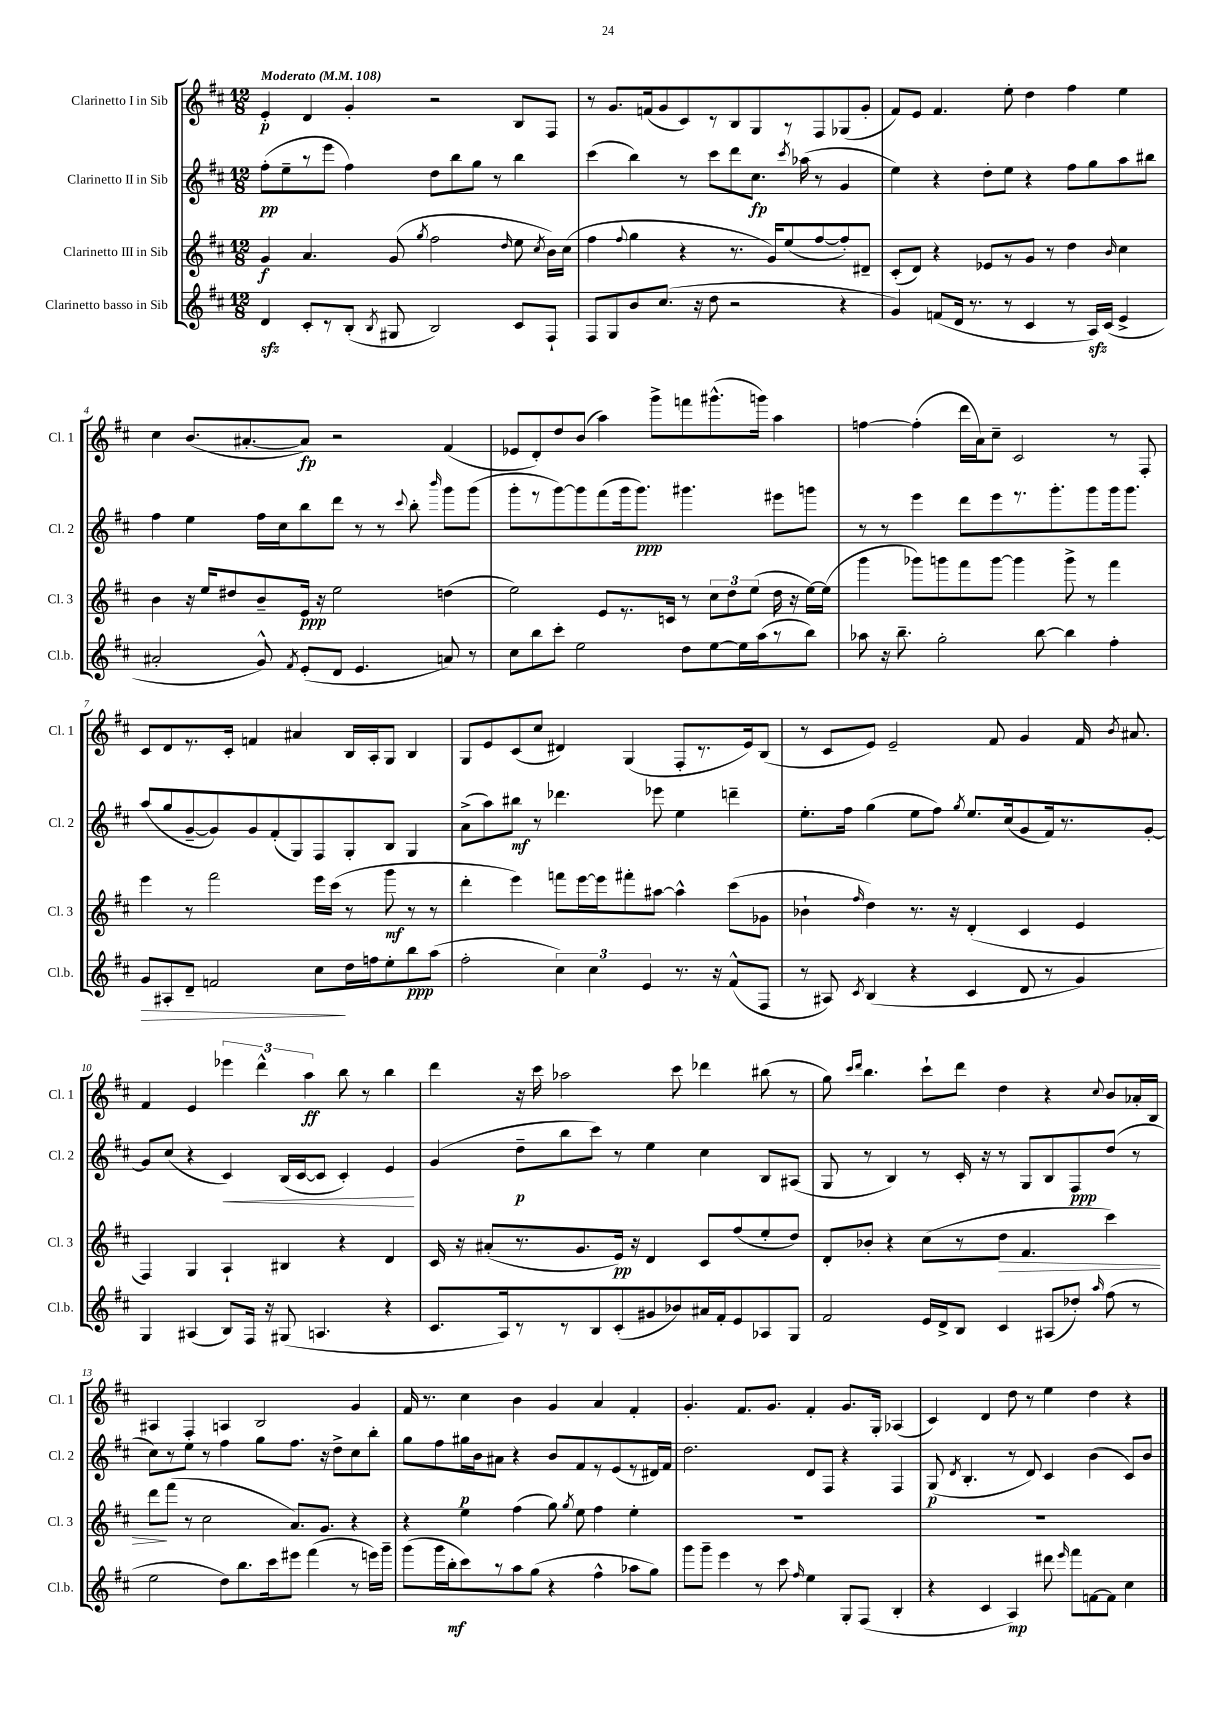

**kern	**dynam	**kern	**dynam	**kern	**dynam	**kern	**dynam
*part4	*part4	*part3	*part3	*part2	*part2	*part1	*part1
*staff4	*staff4	*staff3	*staff3	*staff2	*staff2	*staff1	*staff1
*I"Clarinetto basso in Sib	*	*I"Clarinetto III in Sib	*	*I"Clarinetto II in Sib	*	*I"Clarinetto I in Sib	*
*I'Cl.b.	*	*I'Cl. 3	*	*I'Cl. 2	*	*I'Cl. 1	*
*clefG2	*	*clefG2	*	*clefG2	*	*clefG2	*
*k[f#c#]	*	*k[f#c#]	*	*k[f#c#]	*	*k[f#c#]	*
*M12/8	*	*M12/8	*	*M12/8	*	*M12/8	*
*MM108	*	*MM108	*	*MM108	*	*MM108	*
=1	=1	=1	=1	=1	=1	=1	=1
!	!	!	!	!	!	!LO:TX:a:B:t=Moderato	!
4dzz/	.	4g/	f	(8ff#'\L	pp	4e'/	p
.	.	.	.	8ee~\	.	.	.
8c#'/L	.	4.a/	.	8r	.	4d/	.
8r	.	.	.	8eee\J	.	.	.
(8B'/J	.	.	.	4ff#\)	.	4g'/	.
8qB/	.	.	.	.	.	.	.
8G#X/	.	(8g/	.	.	.	.	.
.	.	8qgg/	.	.	.	.	.
2B/)	.	2ff#\	.	8dd\L	.	2r	.
.	.	.	.	8bb\	.	.	.
.	.	.	.	8gg\J	.	.	.
.	.	.	.	8r	.	.	.
.	.	16qqdd/	.	.	.	.	.
8c#/L	.	8ee\	.	4bb\	.	8B/L	.
.	.	8qcc#/	.	.	.	.	.
8F#`/J	.	16b\LL)	.	.	.	8F#/J	.
.	.	(16cc#\JJ	.	.	.	.	.
=2	=2	=2	=2	=2	=2	=2	=2
8F#/L	.	4ff#\	.	(4ccc#\	.	8r	.
8G/	.	.	.	.	.	8.g/L	.
.	.	8qqff#/	.	.	.	.	.
8b/	.	4gg\	.	4bb\)	.	.	.
.	.	.	.	.	.	(16fn/k	.
(8.cc#/J	.	.	.	.	.	8g/	.
.	.	4r	.	8r	.	8c#/)	.
16r	.	.	.	.	.	.	.
8dd\	.	.	.	8ccc#\L	.	8r	.
2r	.	8.r	.	8ddd\	.	8B/	.
.	.	.	.	8.cc#\J	fp	8G/	.
.	.	16g/KL)	.	.	.	.	.
.	.	(8ee/	.	.	.	8r	.
.	.	.	.	8qccc#/	.	.	.
.	.	.	.	(16aa-X\	.	.	.
.	.	[8ff#/	.	8r	.	8F#/	.
4r	.	8ff#'/])	.	4g/	.	(8G-X/	.
.	.	8d#X~/J	.	.	.	8g'/J	.
=3	=3	=3	=3	=3	=3	=3	=3
4g/)	.	(8c#'/L	.	4ee\)	.	8f#/L)	.
.	.	8d/J)	.	.	.	8e/J	.
(8fn/L	.	4r	.	4r	.	4.f#/	.
16d/Jk	.	.	.	.	.	.	.
8.r	.	.	.	.	.	.	.
.	.	8e-X/L	.	8dd'\L	.	.	.
8r	.	8r	.	8ee\J	.	8ee'\	.
4c#/	.	8g/J	.	4r	.	4dd\	.
.	.	8r	.	.	.	.	.
8r	.	4dd\	.	8ff#\L	.	4ff#\	.
16Azz/LL)	.	.	.	8gg\	.	.	.
(16c#/JJ	.	.	.	.	.	.	.
.	.	16qqb/	.	.	.	.	.
4e^/	.	4cc#\	.	8aa\	.	4ee\	.
.	.	.	.	8bb#X\J	.	.	.
!!LO:LB:g=z
=4	=4	=4	=4	=4	=4	=4	=4
2a#X'/	.	4b\	.	4ff#\	.	4cc#\	.
.	.	16r	.	4ee\	.	(8.b/L	.
.	.	16ee/KL	.	.	.	.	.
.	.	8dd#X/	.	.	.	.	.
.	.	.	.	.	.	[8.a#X'/	.
8g^^/)	.	8b~/	.	16ff#\LL	.	.	.
.	.	.	.	16cc#\J	.	.	.
8qf#/	.	.	.	.	.	.	.
(8e'/L	.	16e/Jk	ppp	8bb\	.	8a#/J])	fp
.	.	16r	.	.	.	.	.
8d/J	.	2ee\	.	8ddd\J	.	2r	.
4.e/	.	.	.	8r	.	.	.
.	.	.	.	8r	.	.	.
.	.	.	.	8qqccc#/	.	.	.
.	.	.	.	8bb'\	.	.	.
.	.	.	.	16qqbbb/	.	.	.
8an/)	.	(4ddn\	.	8ggg\L	.	(4f#/	.
8r	.	.	.	(8ggg\J	.	.	.
=5	=5	=5	=5	=5	=5	=5	=5
8cc#\L	.	2ee\)	.	8ggg'\L	.	8e-X/L	.
8bb\	.	.	.	8r	.	8d'/)	.
8ccc#'\J	.	.	.	[8ggg\)	.	8dd/	.
2ee\	.	.	.	8ggg\]	.	(8b/J	.
.	.	8e/L	.	(8fff#\	.	4aa\)	.
.	.	8.r	.	16ggg\k	.	.	.
.	.	.	.	8.ggg\J)	ppp	.	.
.	.	.	.	.	.	8ggg^\L	.
.	.	16cn/Jk	.	.	.	.	.
8dd\L	.	8r	.	4.ggg#X\	.	8fffn\	.
[8ee\	.	12cc#\L	.	.	.	(8.ggg#X^^\	.
.	.	12dd\	.	.	.	.	.
16ee\L]	.	.	.	.	.	.	.
.	.	(12ee\J	.	.	.	.	.
(16aa\J	.	.	.	.	.	16gggn\Jk)	.
8r	.	16dd\	.	8eee#X\L	.	4aa\	.
.	.	16r	.	.	.	.	.
8bb\J)	.	[16ee\LL)	.	8gggn\J	.	.	.
.	.	(16ee\JJ]	.	.	.	.	.
=6	=6	=6	=6	=6	=6	=6	=6
8aa-X\	.	4ggg\	.	8r	.	[4ffn\	.
16r	.	.	.	8r	.	.	.
8.bb~\	.	.	.	.	.	.	.
.	.	8ggg-X\L)	.	4eee\	.	(4ff'\]	.
2gg'\	.	8gggn\	.	.	.	.	.
.	.	8fff#\	.	8ddd\L	.	16ddd\LL	.
.	.	.	.	.	.	16a\J)	.
.	.	[8ggg\J	.	8eee\	.	8cc#~\J	.
.	.	4ggg\]	.	8.r	.	2c#/	.
[8bb\	.	.	.	.	.	.	.
.	.	.	.	8.ggg'\	.	.	.
4bb\]	.	8ggg^\	.	.	.	.	.
.	.	8r	.	8ggg\	.	.	.
4ff#'\	.	4fff#\	.	16ggg\k	.	8r	.
.	.	.	.	8.ggg\J	.	.	.
.	.	.	.	.	.	8F#'/	.
!!LO:LB:g=z
=7	=7	=7	=7	=7	=7	=7	=7
!	!LO:HP:b	!	!	!	!	!	!
8g/L	>	4eee\	.	(8aa/L	.	8c#/L	.
8A#X'/	.	.	.	8gg/	.	8d/	.
8d~/J	.	8r	.	[8g~/	.	8.r	.
2fn/	.	2fff#\	.	8g/])	.	.	.
.	.	.	.	.	.	16c#'/Jk	.
.	.	.	.	8g/	.	4fn/	.
.	.	.	.	(8f#'/	.	.	.
.	.	.	.	8G/)	.	4a#X/	.
8cc#\L	.	16eee\LL	.	8F#/	.	.	.
.	.	(16ccc#\JJ	.	.	.	.	.
16dd\L	]	8r	.	8G'/	.	16B/LL	.
16ffn\J	.	.	.	.	.	16A'/J	.
8ee'\	.	8ggg\	mf	8B/J	.	8G/J	.
8bb\	ppp	8r	.	4G/	.	4B/	.
(8aa\J	.	8r	.	.	.	.	.
=8	=8	=8	=8	=8	=8	=8	=8
2ff#'\	.	4ddd'\	.	(8a^\L	.	8G/L	.
.	.	.	.	8aa\)	.	8e/	.
.	.	4eee\)	.	8bb#X\J	mf	(8c#/	.
.	.	.	.	8r	.	8cc#/J	.
6cc#\)	.	8fffn\L	.	4.ddd-X\	.	4d#X/)	.
.	.	[16eee\L	.	.	.	.	.
6cc#\	.	.	.	.	.	.	.
.	.	16eee\J]	.	.	.	.	.
.	.	8fff#X'\	.	.	.	(4G/	.
6e/	.	.	.	.	.	.	.
.	.	[8aa#X\J	.	8eee-X\	.	.	.
8.r	.	4aa#^^\]	.	4ee\	.	8F#'/L	.
.	.	.	.	.	.	8.r	.
16r	.	.	.	.	.	.	.
(8f#^^/L	.	(8ccc#\L	.	4dddn~\	.	.	.
.	.	.	.	.	.	16e/k)	.
8F#/J	.	8g-X\J	.	.	.	(8B/J	.
=9	=9	=9	=9	=9	=9	=9	=9
8r	.	4b-X`\	.	8.ee'\L	.	8r	.
8A#X/)	.	.	.	.	.	8c#/L	.
.	.	.	.	16ff#\Jk	.	.	.
8qc#/	.	16qqff#/	.	.	.	.	.
(4B/	.	4dd\)	.	(4gg\	.	8e/J)	.
.	.	.	.	.	.	2e~/	.
4r	.	8.r	.	8ee\L	.	.	.
.	.	.	.	8ff#\J)	.	.	.
.	.	16r	.	.	.	.	.
.	.	.	.	8qgg/	.	.	.
4c#/	.	(4d'/	.	8.ee/L	.	.	.
.	.	.	.	.	.	8f#/	.
.	.	.	.	(16cc#/k	.	.	.
8d/	.	4c#/	.	8g/	.	4g/	.
8r	.	.	.	16f#/k)	.	.	.
.	.	.	.	8.r	.	.	.
4g/)	.	4e/	.	.	.	16f#/	.
.	.	.	.	.	.	8qb/	.
.	.	.	.	.	.	8.a#X/	.
.	.	.	.	[8g'/J	.	.	.
!!LO:LB:g=z
=10	=10	=10	=10	=10	=10	=10	=10
4G/	.	4F#/)	.	8g/L]	.	4f#/	.
.	.	.	.	(8cc#/J	.	.	.
(4A#X/	.	4G/	.	4r	.	4e/	.
!	!	!	!	!	!LO:HP:b	!	!
8B/L)	.	4A`/	.	4c#/)	<	6eee-X\	.
16F#/Jk	.	.	.	.	.	.	.
.	.	.	.	.	.	6ddd^^\	.
16r	.	.	.	.	.	.	.
(8G#X/	.	4B#X/	.	(16B/LL	.	.	.
.	.	.	.	[16c#/J	.	.	.
.	.	.	.	.	.	6aa\	ff
4.An/	.	.	.	8c#/J]	.	.	.
.	.	4r	.	4c#'/)	.	8bb\	.
.	.	.	.	.	.	8r	.
4r	.	4d/	.	4e/	.	4bb\	.
.	.	.	.	.	[	.	.
=11	=11	=11	=11	=11	=11	=11	=11
8.c#/L	.	16c#/	.	(4g/	.	4ddd\	.
.	.	16r	.	.	.	.	.
.	.	(8a#X'/L	.	.	.	.	.
16A/k)	.	.	.	.	.	.	.
8r	.	8.r	.	8dd~\L	p	16r	.
.	.	.	.	.	.	16ccc#\	.
8r	.	.	.	8bb\	.	2aa-X\	.
.	.	8.g/	.	.	.	.	.
8B/	.	.	.	8ccc#\J)	.	.	.
(8c#'/	.	16e/Jk)	pp	8r	.	.	.
.	.	16r	.	.	.	.	.
8g#X/	.	4d/	.	4ee\	.	.	.
8b-X/)	.	.	.	.	.	8ccc#\	.
16a#X/L	.	8c#/L	.	4cc#\	.	4ddd-X\	.
16f#'/J	.	.	.	.	.	.	.
8e/	.	(8ff#/	.	.	.	.	.
8A-X/	.	8ee'/	.	8B/L	.	(8bb#X\	.
8G/J	.	8dd/J)	.	(8A#X/J	.	8r	.
=12	=12	=12	=12	=12	=12	=12	=12
2f#/	.	8d'/L	.	8G/	.	8gg\)	.
.	.	.	.	.	.	16qqccc#/LL	.
.	.	.	.	.	.	16qqddd/JJ	.
.	.	8b-X'/J	.	8r	.	4.bb\	.
.	.	4r	.	4B/)	.	.	.
16e/LL	.	(8cc#\L	.	8r	.	8ccc#`\L	.
16d^/J	.	.	.	.	.	.	.
8B/J	.	8r	.	16c#'/	.	8ddd\J	.
.	.	.	.	16r	.	.	.
!	!	!	!LO:HP:b	!	!	!	!
4c#/	.	8dd\J	>	8r	.	4dd\	.
.	.	4.f#/	.	8G/L	.	.	.
(8A#X/L	.	.	.	8B/	.	4r	.
8dd-X'/J)	.	.	.	8F#/	ppp	.	.
16qqaa/	.	.	.	.	.	8qqcc#/	.
(8ff#\	.	4ccc#\)	.	(8dd/J	.	8b/L	.
8r	.	.	.	8r	.	16a-X'/L	.
.	.	.	.	.	.	16B/JJ	.
!!LO:LB:g=z
=13	=13	=13	=13	=13	=13	=13	=13
2ee\	.	8ddd\L	.	8cc#\L)	.	4A#X/	.
.	.	(8fff#\J	]	8r	.	.	.
.	.	8r	.	8ee\J	.	4F#'/	.
.	.	2cc#\	.	8r	.	.	.
8dd\L)	.	.	.	4ff#\	.	4An/	.
8.bb\	.	.	.	.	.	.	.
.	.	.	.	8gg\L	.	2B/	.
16ccc#\k	.	.	.	.	.	.	.
8eee#X\J	.	8.a/L)	.	8.ff#\J	.	.	.
(4fff#\	.	.	.	.	.	.	.
.	.	8.g/J	.	16r	.	.	.
.	.	.	.	8dd^\L	.	.	.
8r	.	4r	.	8cc#\	.	4g/	.
16eeen\LL)	.	.	.	8bb'\J	.	.	.
16ggg~\JJ	.	.	.	.	.	.	.
=14	=14	=14	=14	=14	=14	=14	=14
(8ggg\L	.	4r	.	8gg\L	.	16f#/	.
.	.	.	.	.	.	8.r	.
16ggg\L	.	.	.	8ff#\	.	.	.
16bb'\J	mf	.	.	.	.	.	.
8ccc#\)	.	4ee\	.	16gg#X\L	p	4cc#\	.
.	.	.	.	16b\J	.	.	.
8r	.	.	.	8a#X\J	.	.	.
8aa\	.	(4ff#\	.	4r	.	4b\	.
(8gg\J	.	.	.	.	.	.	.
4r	.	8gg\)	.	8b/L	.	4g/	.
.	.	8qgg/	.	.	.	.	.
.	.	8ee\	.	8f#/	.	.	.
4ff#^^\	.	4ff#\	.	8r	.	4a/	.
.	.	.	.	(8e/	.	.	.
8aa-X\L	.	4ee'\	.	8r	.	4f#'/	.
8gg\J)	.	.	.	16d#X/L)	.	.	.
.	.	.	.	16f#/JJ	.	.	.
=15	=15	=15	=15	=15	=15	=15	=15
8ggg\L	.	1.r	.	2.dd\	.	4.g'/	.
8ggg~\J	.	.	.	.	.	.	.
4eee\	.	.	.	.	.	.	.
.	.	.	.	.	.	8.f#/L	.
8r	.	.	.	.	.	.	.
.	.	.	.	.	.	8.g/J	.
8ccc#\	.	.	.	.	.	.	.
16qqff#/	.	.	.	.	.	.	.
4ee\	.	.	.	8d/L	.	4f#'/	.
.	.	.	.	8F#/J	.	.	.
8G'/L	.	.	.	4r	.	8.g/L	.
(8F#/J	.	.	.	.	.	.	.
.	.	.	.	.	.	16G'/Jk	.
4B'/	.	.	.	4F#/	.	(4A-X/	.
=16	=16	=16	=16	=16	=16	=16	=16
4r	.	1.r	.	(8G/	p	4c#/)	.
.	.	.	.	8qd/	.	.	.
.	.	.	.	4.B'/	.	.	.
4c#/	.	.	.	.	.	4d/	.
4A/)	mp	.	.	8r	.	8dd\	.
.	.	.	.	8d/)	.	8r	.
8ddd#X\	.	.	.	4c#/	.	4ee\	.
16qqeee/	.	.	.	.	.	.	.
8fff#\L	.	.	.	.	.	.	.
[8fn\	.	.	.	(4b\	.	4dd\	.
8f\J]	.	.	.	.	.	.	.
4cc#\	.	.	.	8c#/L)	.	4r	.
.	.	.	.	8b/J	.	.	.
==	==	==	==	==	==	==	==
*-	*-	*-	*-	*-	*-	*-	*-
